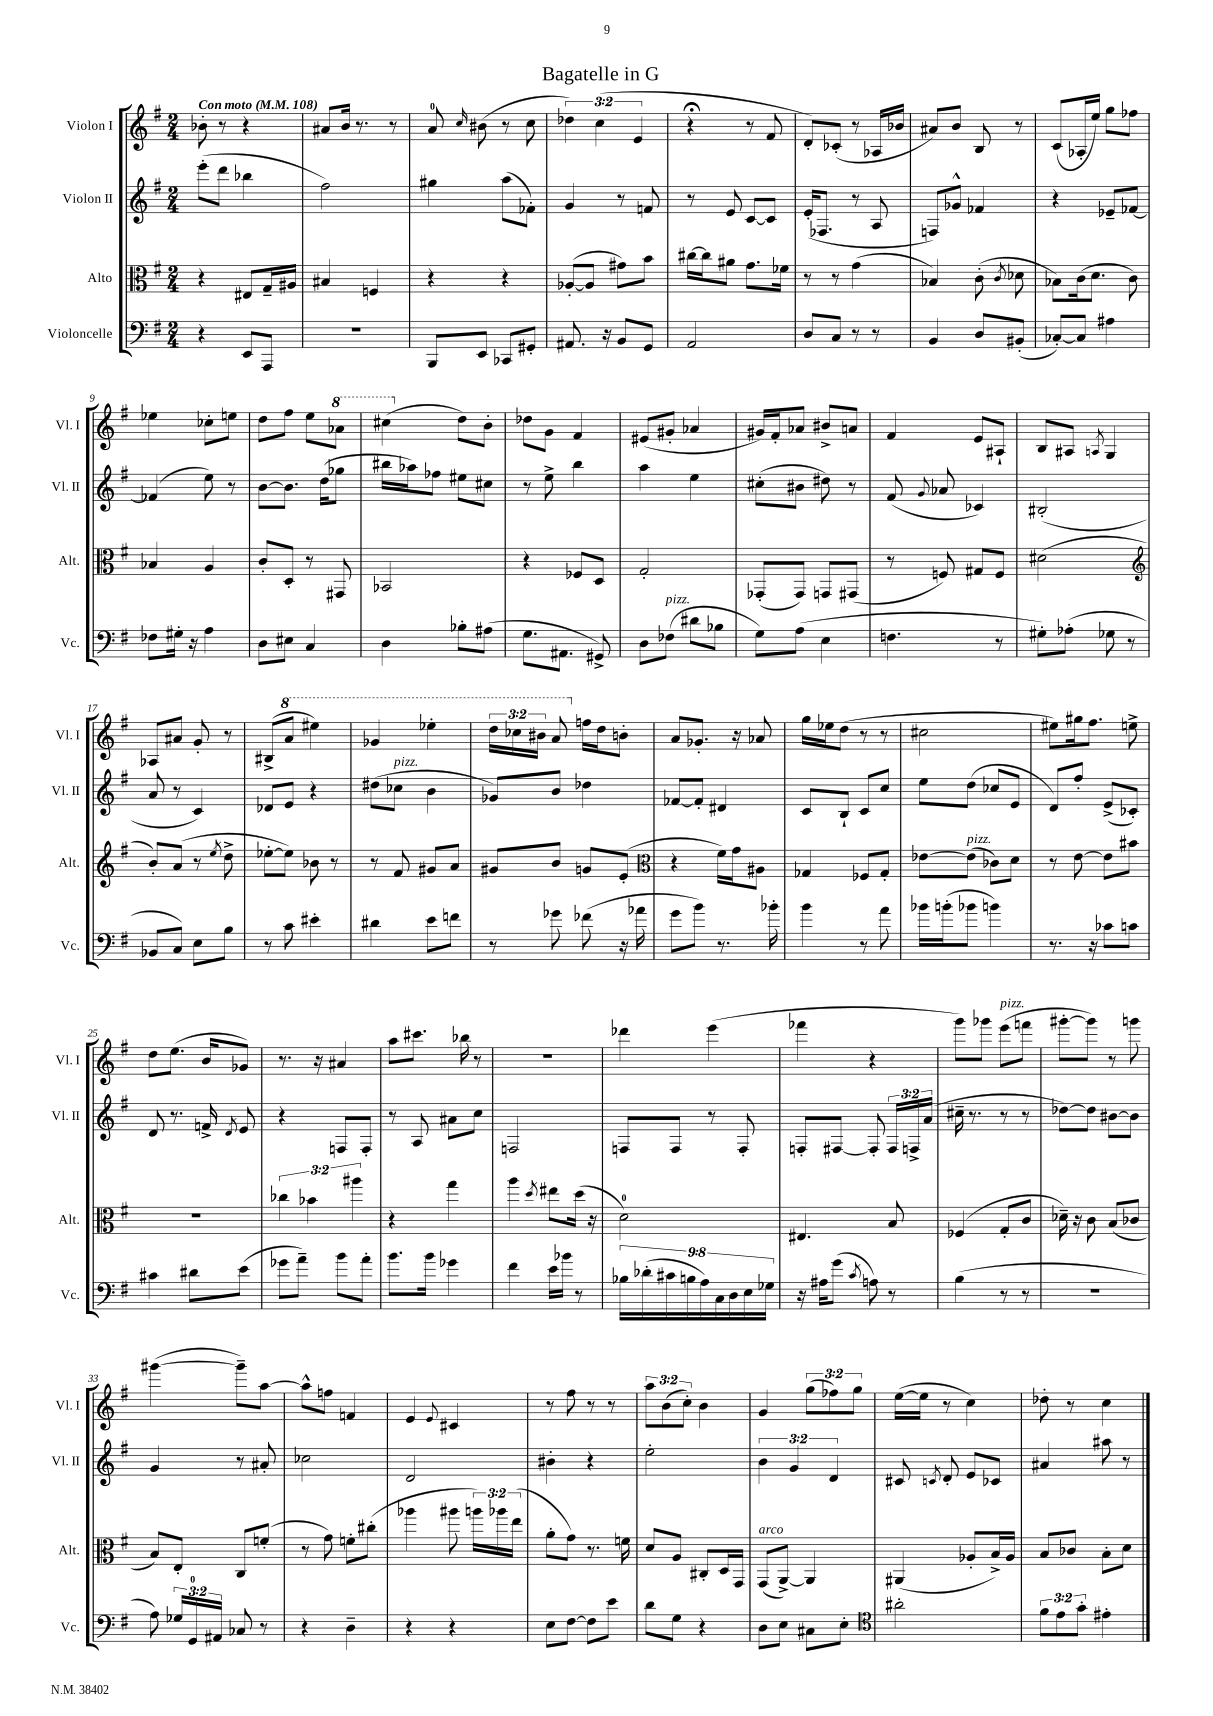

**kern	**kern	**kern	**kern
*staff4	*staff3	*staff2	*staff1
*clefF4	*clefC3	*clefG2	*clefG2
*k[f#]	*k[f#]	*k[f#]	*k[f#]
*M2/4	*M2/4	*M2/4	*M2/4
*MM108	*MM108	*MM108	*MM108
4r	4r	(8eee'	8b-'
.	.	8ddd	8r
8EE	8E#	4bb-	4r
8AAA	16G~	.	.
.	16A#	.	.
=	=	=	=
2r	4B#	2ff#)	8a#
.	.	.	16b
.	.	.	8.r
.	4F	.	.
.	.	.	8r
=	=	=	=
8BBB	4r	4gg#	8a
.	.	.	16qqcc
8EE	.	.	(8b#
8CC-	4r	(8aa	8r
8GG#'	.	8f-')	8cc
=	=	=	=
8.AA#	([8A-'	4g	6dd-)
.	8A-]	.	.
.	.	.	(6cc
16r	.	.	.
8BB	8g#)	8r	.
.	.	.	6e
8GG	8b	8f	.
=	=	=	=
2AA	[16cc#	8r	4r;
.	16cc#]	.	.
.	8a#	8e	.
.	8.g	[8c	8r
.	.	8c]	8f#
.	16f-	.	.
=	=	=	=
8D	8r	(16e'	8d')
.	.	8.F-	.
8C	8r	.	(8c-'
8r	(4g	8r	8r
8r	.	8A	16A-
.	.	.	16b-
=	=	=	=
4BB	4B-)	8F)	8a#)
.	.	8g-^^	8b
8D	(8c'	4f-	8B
.	8qc	.	.
(8BB#'	8d-	.	8r
=	=	=	=
[8C-')	8B-)	4r	(8c
8C-]	(16c	.	16A-'
.	8.d	.	16ee)
4A#	.	8e-~	8gg
.	8c)	[8f-	8ff-
=	=	=	=
8F-	4B-	(4f-]	4ee-
16G#'	.	.	.
16r	.	.	.
4A	4A	8ee)	8cc-'
.	.	8r	8ee
=	=	=	=
8D	8c'	[8b	8dd
8E#	8D'	8.b]	8ff#
4C	8r	.	8ee
.	.	(16dd	.
.	8GG#	8gg-	8aa-
=	=	=	=
4D	2BB-	16bb#	(4ccc#
.	.	16aa-)	.
.	.	8ff-	.
8B-'	.	8ee#	8dd)
(8A#	.	8cc#	8b'
=	=	=	=
8.G	4r	8r	8dd-
.	.	8ee^	8g
8.AA#	.	.	.
.	8F-	4bb	4f#
8GG#^)	8D	.	.
=	=	=	=
8D	2G'	4aa	(8e#
(8F-	.	.	8g#'
8d#	.	4ee	4a-
8B-	.	.	.
=	=	=	=
8G)	(8GG-'	(8cc#'	16g#)
.	.	.	16f#'
(8A	8GG-)	8b#	8a-
4E	8GG	8dd#)	8b#^
.	(8GG#	8r	8a
=	=	=	=
4.F	8r	(8f#	4f#
.	.	8qqg	.
.	8F)	8a-	.
.	8G#	4c-)	8e
8r	8F	.	8A#`
=	=	=	=
8G#')	(2d#	(2B#'	8B
(8A-'	.	.	8A#
.	.	.	8qA
8G-	.	.	4G
8r	.	.	.
=	=	=	=
*	*clefG2	*	*
8BB-	8b')	8a	8A-
8C)	(8a	8r	8a#
8E	8r	4c)	8g'
.	8qee	.	.
8B	8dd^	.	8r
=	=	=	=
8r	[8ee-'	8d-	(8B#^
8c	8ee-])	8e	8aa
4e#'	8b-	4r	4eee#)
.	8r	.	.
=	=	=	=
4d#	8r	(8dd#	4gg-
.	8f#	8cc-	.
8e	8g#	4b	4eee-'
8f	8a	.	.
=	=	=	=
8r	8g#	8g-)	24ddd
.	.	.	24ccc-
.	.	.	24bb#
8g-	8b	8b	8aa
(8f-	8g	4dd-	16ff
.	.	.	16dd
16r	(8e'	.	8b'
16a-	.	.	.
=	=	=	=
*	*clefC3	*	*
8g	4r	[8f-	8a
8b)	.	8f-']	8.g-'
8.r	16f#)	4d#	.
.	16g	.	16r
.	8A#	.	8a-
16b-'	.	.	.
=	=	=	=
4b	4G-	8c	16gg
.	.	.	16ee-
.	.	8B`	(8dd
8r	8F-	8c	8r
8a	8G-'	8cc	8r
=	=	=	=
16b-	[8e-	8ee	2cc#
(16b'	.	.	.
8b-	(8e-]	(8dd	.
4b)	8c-)	8cc-	.
.	8d	8e	.
=	=	=	=
8.r	8r	8d)	8ee#)
.	[8e	8ff#'	16gg#
16r	.	.	8.ff#
8c-	8e]	(8e^	.
8c	8b#	8c-')	8ee^
=	=	=	=
4c#	2r	8d	8dd
.	.	8.r	(8.ee
8d#	.	.	.
.	.	16f^	16b
.	.	8qd	.
(8e	.	8e	8g-)
=	=	=	=
8g-	6cc-	4r	8.r
8a~)	.	.	.
.	6b-	.	.
.	.	.	16r
8b	.	8F	4a#
.	6aa#	.	.
8a'	.	8F'	.
=	=	=	=
8.b	4r	8r	8aa
.	.	8A	8.ccc#
16b	.	.	.
4g-	4gg	8a#	.
.	.	.	16bb-
.	.	8cc	8r
=	=	=	=
4f#	4aa	2F	2r
.	8qdd	.	.
16e	8ee#	.	.
16b-	.	.	.
8r	(16dd	.	.
.	16r	.	.
=	=	=	=
18B-	2d)	8F	4ddd-
(18d-'	.	.	.
18c#	.	.	.
.	.	8F	.
18B	.	.	.
18A)	.	.	.
.	.	8r	(4eee
18C	.	.	.
18D	.	.	.
.	.	8F'	.
18E	.	.	.
18G-	.	.	.
=	=	=	=
16r	4.E#	8F'	4fff-
16A#	.	.	.
(8g	.	[8F#	.
8qc	.	.	.
8A)	.	8F#']	4r
8r	8B	24F#	.
.	.	24F^	.
.	.	(24a	.
=	=	=	=
(4B	(4F-	16cc#~	8ggg)
.	.	8.r	.
.	.	.	8ggg-
8r	8G'	8r	(8eee
8r	8c	8r	8fff
=	=	=	=
2r	16d-~)	[8dd-)	[8ggg#'
.	16r	.	.
.	8c	8dd-]	8ggg#])
.	(8B	[8b#	8r
.	8c-	8b#]	8ggg
=	=	=	=
8A)	8B)	4g	([4ggg#
24G-	8E'	.	.
24GG	.	.	.
24AA#	.	.	.
8C-	8C	8r	8ggg#~])
8r	(8f'	8a#'	[8aa
=	=	=	=
4r	8r	2cc-	8aa^^]
.	8g)	.	8ff
4D~	8f'	.	4f
.	(8cc#'	.	.
=	=	=	=
4r	4aa-	2d	4e
.	.	.	8qqe
4r	8aa#	.	4c#
.	24aa)	.	.
.	24aa-	.	.
.	(24ee	.	.
=	=	=	=
8E	8a'	4b#'	8r
[8F#	8g)	.	8ff#
8F#]	8.r	4r	8r
8e	.	.	8r
.	16f	.	.
=	=	=	=
8d	8d	2ee'	12aa
.	.	.	(12b
8G	8A	.	.
.	.	.	12cc')
4r	8C#'	.	4b
.	16D	.	.
.	16GG	.	.
=	=	=	=
8D	(8GG	6b	4g
8E	[8AA^)	.	.
.	.	6g	.
8C#	4AA]	.	(12gg
.	.	6d	12ff-)
8E'	.	.	.
.	.	.	12gg
=	=	=	=
*clefC4	*	*	*
2a#'	(4AA#	8c#	([16ee
.	.	.	16ee]
.	.	8qc	.
.	.	8d'	8r
.	8A-'	8e	4cc)
.	16B^)	8c-	.
.	16A-	.	.
=	=	=	=
12f#	8B	4a#	8dd-'
12e	.	.	.
.	8c-	.	8r
12g'	.	.	.
4e#'	8B'	8aa#	4cc
.	8d	8r	.
==	==	==	==
*-	*-	*-	*-
